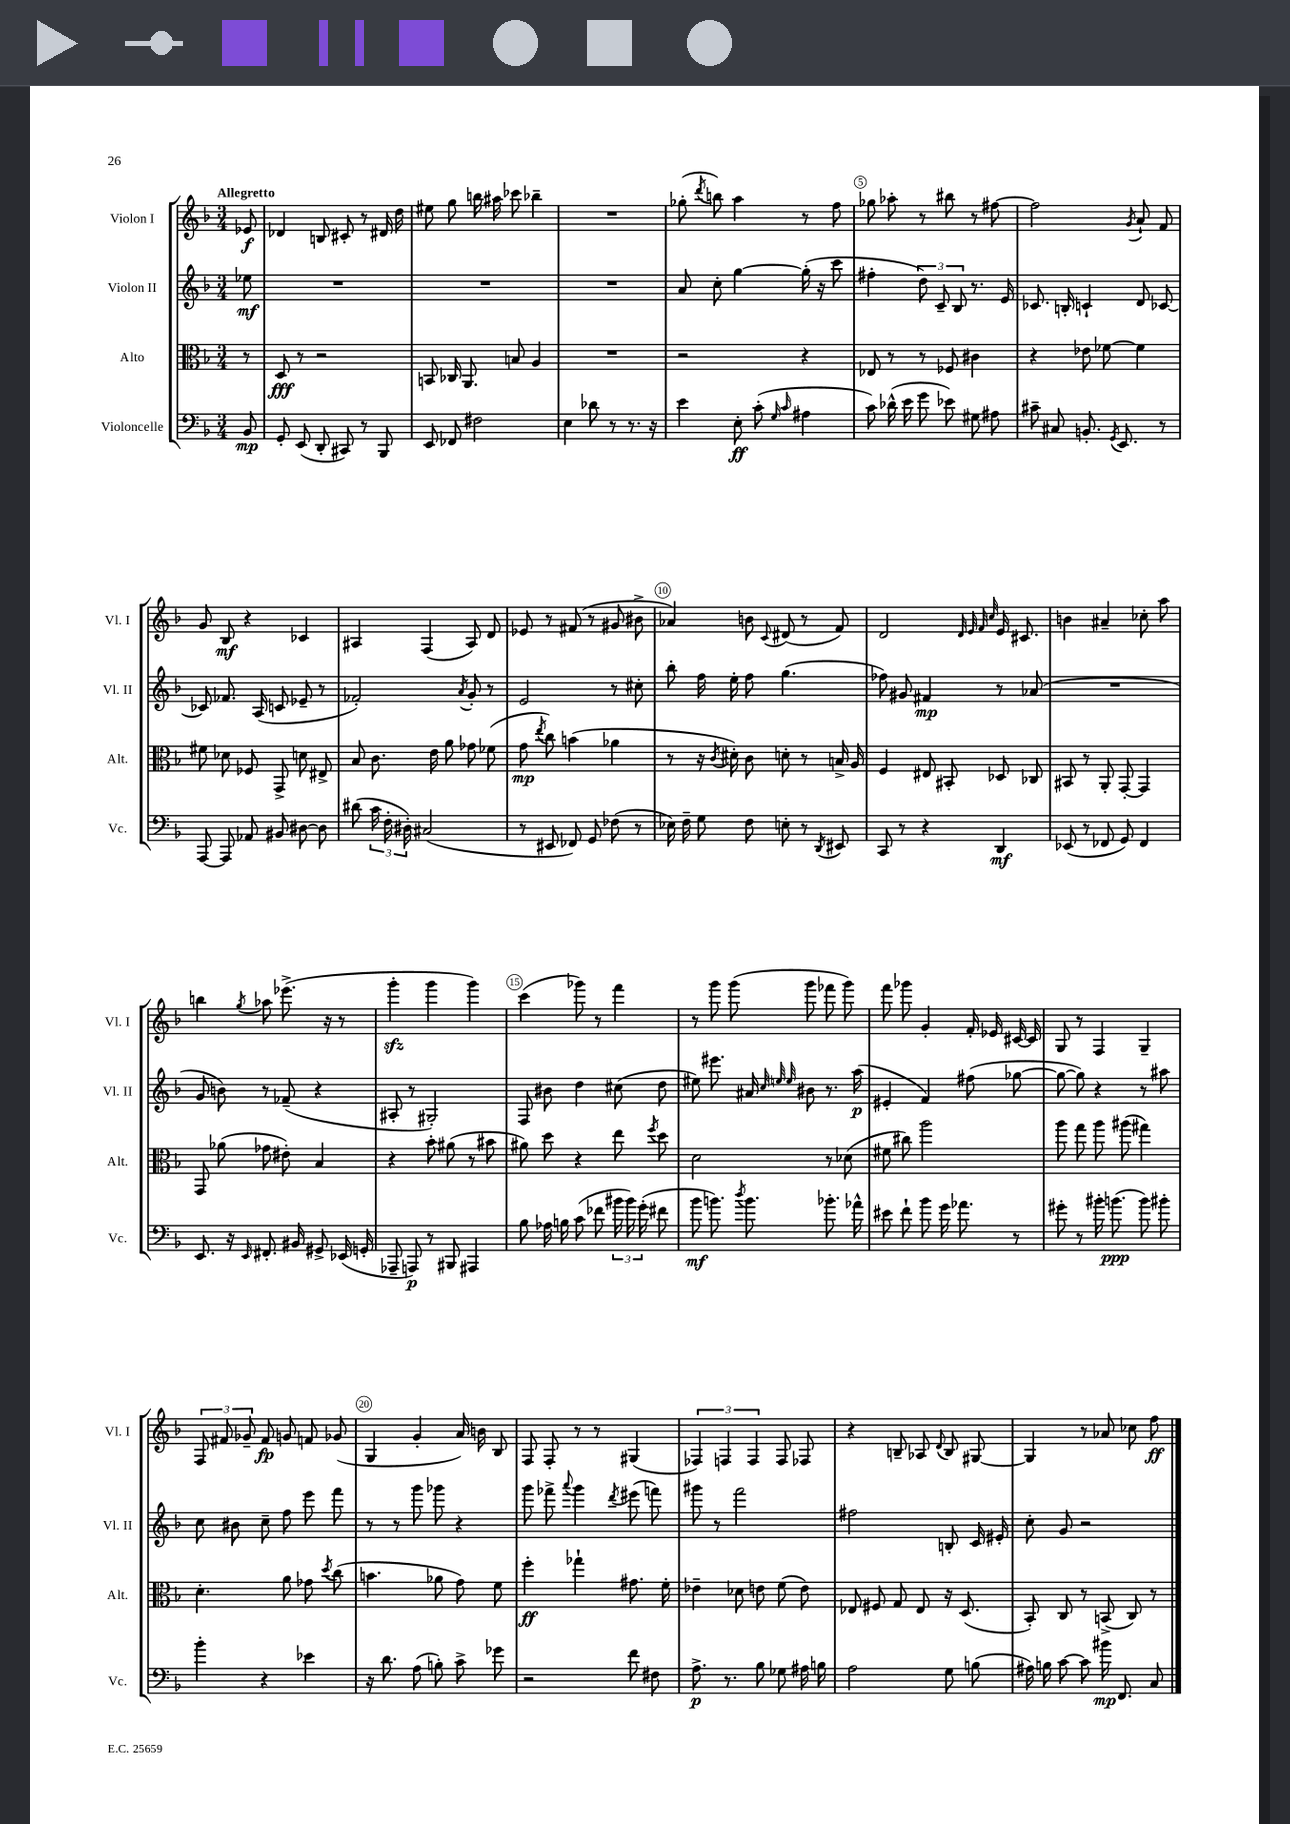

**kern	**dynam	**kern	**dynam	**kern	**dynam	**kern	**dynam
*part4	*part4	*part3	*part3	*part2	*part2	*part1	*part1
*staff4	*staff4	*staff3	*staff3	*staff2	*staff2	*staff1	*staff1
*I"Violoncelle	*	*I"Alto	*	*I"Violon II	*	*I"Violon I	*
*I'Vc.	*	*I'Alt.	*	*I'Vl. II	*	*I'Vl. I	*
*clefF4	*	*clefC3	*	*clefG2	*	*clefG2	*
*k[b-]	*	*k[b-]	*	*k[b-]	*	*k[b-]	*
*M3/4	*	*M3/4	*	*M3/4	*	*M3/4	*
=	=	=	=	=	=	=	=
!	!	!	!	!	!	!LO:TX:a:B:t=Allegretto	!
8BB-/	mp	8r	.	8ee-X\	mf	8e-X/	f
=1	=1	=1	=1	=1	=1	=1	=1
8GG'/	.	8D/	fff	2.r	.	4d-X/	.
(8EE/	.	8r	.	.	.	.	.
8DD'/	.	2r	.	.	.	8Bn/	.
8CC#X/)	.	.	.	.	.	8c#X'/	.
8r	.	.	.	.	.	8r	.
8BBB-/	.	.	.	.	.	16d#X/	.
.	.	.	.	.	.	16dd\	.
=2	=2	=2	=2	=2	=2	=2	=2
8EE/	.	8BBn/	.	2.r	.	8ee#X\	.
8FF-X/	.	16C-X/	.	.	.	8gg\	.
.	.	8.AA/	.	.	.	.	.
2F#X\	.	.	.	.	.	16bbn\	.
.	.	.	.	.	.	16aa#X\	.
.	.	8Bn/	.	.	.	8ccc-X\	.
.	.	4A/	.	.	.	4bb-X~\	.
=3	=3	=3	=3	=3	=3	=3	=3
4E\	.	2.r	.	2.r	.	2.r	.
8d-X\	.	.	.	.	.	.	.
8r	.	.	.	.	.	.	.
8.r	.	.	.	.	.	.	.
16r	.	.	.	.	.	.	.
=4	=4	=4	=4	=4	=4	=4	=4
4e\	.	2r	.	8a/	.	(8gg-X'\	.
.	.	.	.	.	.	8qddd/	.
.	.	.	.	8cc'\	.	8bbn\)	.
8E'\	ff	.	.	[4gg\	.	4aa\	.
(8c'\	.	.	.	.	.	.	.
16qqG/	.	.	.	.	.	.	.
16qqc/	.	.	.	.	.	.	.
4A#X\	.	4r	.	(16gg'\]	.	8r	.
.	.	.	.	16r	.	.	.
.	.	.	.	8ccc\	.	8ff\	.
=5	=5	=5	=5	=5	=5	=5	=5
8c\)	.	8E-X/	.	4ff#X'\	.	8gg-X\	.
(16d-X^^\	.	8r	.	.	.	8aa-X'\	.
16e\	.	.	.	.	.	.	.
8g\	.	8r	.	12dd\)	.	8r	.
.	.	.	.	12c~/	.	.	.
8e-X\)	.	8F-X/	.	.	.	8bb#X\	.
.	.	.	.	12B-/	.	.	.
8G#X\	.	4c#X\	.	8.r	.	8r	.
8A#X\	.	.	.	.	.	[8ff#X\	.
.	.	.	.	16e/	.	.	.
=6	=6	=6	=6	=6	=6	=6	=6
8c#X~\	.	4r	.	8.c-X/	.	2ff#\]	.
8C#X/	.	.	.	.	.	.	.
.	.	.	.	16Bn'/	.	.	.
8.BBn'/	.	8e-X\	.	4cn`/	.	.	.
.	.	[8f-X\	.	.	.	.	.
8qGG/	.	.	.	.	.	.	.
8.EE/	.	.	.	.	.	.	.
.	.	.	.	.	.	8qg/	.
.	.	4f-\]	.	8d/	.	8a`/	.
8r	.	.	.	[8c-X/	.	8f/	.
!!LO:LB:g=z
=7	=7	=7	=7	=7	=7	=7	=7
[8AAA/	.	8f#X\	.	8c-X/]	.	8g/	.
8AAA/]	.	8d-X\	.	8.f-X/	.	8B-/	mf
8AA-X/	.	8F-X/	.	.	.	4r	.
.	.	.	.	(16A/	.	.	.
8BB#X/	.	8GG^/	.	8cn/	.	.	.
[8D#X\	.	8dn\	.	8e-X~/	.	4c-X/	.
8D#\]	.	8E#X^/	.	8r	.	.	.
=8	=8	=8	=8	=8	=8	=8	=8
(8d#X\	.	8B-/	.	2f-X'/)	.	4A#X/	.
24c\	.	8.c\	.	.	.	.	.
24F'\	.	.	.	.	.	.	.
24D#X'\)	.	.	.	.	.	.	.
(2C#X/	.	.	.	.	.	(4F/	.
.	.	16e\	.	.	.	.	.
.	.	8a\	.	.	.	.	.
.	.	.	.	8qa/	.	.	.
.	.	8g-X\	.	8g'/	.	8A#/)	.
.	.	(8f-X\	.	8r	.	8d/	.
=9	=9	=9	=9	=9	=9	=9	=9
8r	.	8g\	mp	2e/	.	8e-X/	.
.	.	8qee/	.	.	.	.	.
8EE#X/	.	8cc\)	.	.	.	8r	.
8FF-X/)	.	(4bn\	.	.	.	(8f#X/	.
8GG/	.	.	.	.	.	8r	.
(8F-X\	.	4a-X\	.	8r	.	8g#X/	.
8r	.	.	.	8cc#X'\	.	8b#X^\	.
=10	=10	=10	=10	=10	=10	=10	=10
16E-X\)	.	8r	.	8bb-'\	.	4a-X/)	.
16F~\	.	.	.	.	.	.	.
8G\	.	16r	.	16ff\	.	.	.
.	.	8qc/	.	.	.	.	.
.	.	16d#X'\)	.	16ee'\	.	.	.
8F\	.	8c\	.	8ff\	.	8bn\	.
.	.	.	.	.	.	8qqc/	.
8En'\	.	8dn'\	.	(4.gg\	.	(8d#X/	.
8r	.	8r	.	.	.	8r	.
8qDD/	.	.	.	.	.	.	.
8EE#X/	.	16Bn^/	.	.	.	8f/)	.
.	.	16A/	.	.	.	.	.
=11	=11	=11	=11	=11	=11	=11	=11
8CC/	.	4F/	.	8ff-X\)	.	2d/	.
8r	.	.	.	8g#X/	.	.	.
4r	.	8E#X/	.	4f#X/	mp	.	.
.	.	8BB#X'/	.	.	.	.	.
.	.	.	.	.	.	32qqd/	.
.	.	.	.	.	.	32qqe/	.
.	.	.	.	.	.	32qqf/	.
.	.	.	.	.	.	32qqcc/	.
4DD/	mf	8D-X/	.	8r	.	16e/	.
.	.	.	.	.	.	8.c#X/	.
.	.	8C-X/	.	(8a-X/	.	.	.
=12	=12	=12	=12	=12	=12	=12	=12
(8EE-X/	.	8BB#X/	.	2.r	.	4bn\	.
8r	.	8r	.	.	.	.	.
8FF-X/	.	8AA'/	.	.	.	4a#X~/	.
8GG/)	.	[8GG'/	.	.	.	.	.
4FF-/	.	4GG/]	.	.	.	8cc-X'\	.
.	.	.	.	.	.	8aa\	.
!!LO:LB:g=z
=13	=13	=13	=13	=13	=13	=13	=13
8.EE/	.	8GG/	.	8g/	.	4bbn\	.
.	.	(8a-X\	.	8bn\)	.	.	.
16r	.	.	.	.	.	.	.
16qqEE/	.	.	.	.	.	8qgg/	.
8.FF#X'/	.	8g-X\	.	8r	.	8aa-X\	.
.	.	8e#X'\)	.	(8f-X~/	.	(8.eee-X^\	.
16BB#X/	.	.	.	.	.	.	.
8GG#X^/	.	4B-/	.	4r	.	.	.
.	.	.	.	.	.	16r	.
(16EE-X/	.	.	.	.	.	8r	.
16GGn'/	.	.	.	.	.	.	.
=14	=14	=14	=14	=14	=14	=14	=14
8AAA-X~/	.	4r	.	8A#X'/	.	4gggzz'\	.
8AAAn/)	p	.	.	8r	.	.	.
8r	.	8b-'\	.	2G#X'/)	.	4ggg\	.
8BBB#X/	.	(8a#X\	.	.	.	.	.
4AAA#X/	.	8r	.	.	.	4ggg\)	.
.	.	8b#X\	.	.	.	.	.
=15	=15	=15	=15	=15	=15	=15	=15
8B-\	.	8a#X\)	.	8F/	.	(4ccc\	.
16A-X\	.	8dd\	.	8b#X\	.	.	.
16Bn\	.	.	.	.	.	.	.
(8c\	.	4r	.	4dd\	.	8ggg-X\)	.
8f-X\	.	.	.	.	.	8r	.
24b#X\	.	8ee\	.	(8cc#X\	.	4fff\	.
24b#\)	.	.	.	.	.	.	.
(24g'\	.	.	.	.	.	.	.
.	.	8qff/	.	.	.	.	.
8f#X\	.	8dd\	.	8dd\	.	.	.
=16	=16	=16	=16	=16	=16	=16	=16
8b-\	mf	2d\	.	8ee#X\)	.	8r	.
8.bn\)	.	.	.	8.eee#X\	.	8ggg\	.
.	.	.	.	.	.	(8ggg\	.
8qdd/	.	.	.	.	.	.	.
8.b\	.	.	.	16a#X/	.	.	.
.	.	.	.	32qqcc/	.	.	.
.	.	.	.	32qqeen/	.	.	.
.	.	.	.	32qqee/	.	.	.
.	.	.	.	8b#X\	.	8ggg\	.
8.b-X'\	.	8r	.	8.r	.	8fff-X\	.
.	.	(8d-X\	.	.	.	8ggg\)	.
16a-X^^\	.	.	.	(16aa\	p	.	.
=17	=17	=17	=17	=17	=17	=17	=17
8e#X\	.	8f#X\	.	4e#X'/	.	8fff\	.
8f`\	.	8cc#X\)	.	.	.	8ggg-X\	.
8b-\	.	2aa\	.	4f/)	.	4g'/	.
16g\	.	.	.	.	.	.	.
8.a-X\	.	.	.	.	.	.	.
.	.	.	.	(8ff#X\	.	16f'/	.
.	.	.	.	.	.	16e-X/	.
8r	.	.	.	[8gg-X\	.	[16c#X/	.
.	.	.	.	.	.	16c#/]	.
=18	=18	=18	=18	=18	=18	=18	=18
8g#X'\	.	8aa\	.	8gg-\_	.	8G/	.
8r	.	8gg\	.	8gg-\])	.	8r	.
16b#X'\	.	8aa\	.	4r	.	4F/	.
(8.bn\	ppp	.	.	.	.	.	.
.	.	(8aa#X\	.	.	.	.	.
8b\)	.	4gg#X\)	.	8r	.	4G~/	.
8b#X'\	.	.	.	8aa#X\	.	.	.
!!LO:LB:g=z
=19	=19	=19	=19	=19	=19	=19	=19
4b-'\	.	4.d'\	.	8cc\	.	12F/	.
.	.	.	.	.	.	12f#X/	.
.	.	.	.	8b#X\	.	.	.
.	.	.	.	.	.	12g-X~/	.
4r	.	.	.	8cc~\	.	8f#/	fp
.	.	8a\	.	8ff\	.	8gn/	.
4e-X\	.	8g-X\	.	8eee\	.	8fn/	.
.	.	8qdd/	.	.	.	.	.
.	.	(8cc\	.	8fff\	.	(8g-X/	.
=20	=20	=20	=20	=20	=20	=20	=20
16r	.	4.bn\	.	8r	.	4G/	.
8.d\	.	.	.	.	.	.	.
.	.	.	.	8r	.	.	.
(8A\	.	.	.	8ggg\	.	4g'/	.
8Bn'\)	.	8a-X\	.	8ggg-X\	.	.	.
8c^\	.	8g\)	.	4r	.	16a/)	.
.	.	.	.	.	.	16bn\	.
8g-X\	.	8f\	.	.	.	8B-/	.
=21	=21	=21	=21	=21	=21	=21	=21
2r	.	4ff'\	ff	8ggg\	.	8F/	.
.	.	.	.	8fff-X^\	.	8F'/	.
.	.	.	.	8qqaaa/	.	.	.
.	.	4gg-X`\	.	4ggg\	.	8r	.
.	.	.	.	.	.	8r	.
.	.	.	.	8qddd/	.	.	.
8f\	.	8.g#X\	.	(8eee#X\	.	(4G#X/	.
8F#X\	.	.	.	8fffn\)	.	.	.
.	.	16f'\	.	.	.	.	.
=22	=22	=22	=22	=22	=22	=22	=22
8.A^\	p	4e-X~\	.	8ggg#X\	.	6F-X/)	.
.	.	.	.	8r	.	.	.
.	.	.	.	.	.	6Fn/	.
8.r	.	.	.	.	.	.	.
.	.	8d-X\	.	2fff\	.	.	.
.	.	.	.	.	.	6F/	.
8B-\	.	8en\	.	.	.	.	.
8G-X\	.	(8f\	.	.	.	8F/	.
16A#X\	.	8e\)	.	.	.	8F-X/	.
16Bn\	.	.	.	.	.	.	.
=23	=23	=23	=23	=23	=23	=23	=23
2A\	.	8E-X/	.	2ff#X\	.	4r	.
.	.	8F#X/	.	.	.	.	.
.	.	8G/	.	.	.	8Bn~/	.
.	.	8E-/	.	.	.	8A-X/	.
.	.	.	.	.	.	8qqd/	.
8G\	.	16r	.	8Bn'/	.	8B/	.
.	.	(8.D/	.	.	.	.	.
(8Bn\	.	.	.	16c/	.	[8G#X/	.
.	.	.	.	16e#X'/	.	.	.
=24	=24	=24	=24	=24	=24	=24	=24
16A#X\)	.	8BB-'/)	.	8cc'\	.	4G#/]	.
16Bn\	.	.	.	.	.	.	.
[8c\	.	8C/	.	8g/	.	.	.
8c\]	.	8r	.	2r	.	8r	.
16b#X\	mp	(8BBn^/	.	.	.	8a-X/	.
8.FF/	.	.	.	.	.	.	.
.	.	8C/)	.	.	.	8cc-X\	.
8C/	.	8r	.	.	.	8ff\	ff
==	==	==	==	==	==	==	==
*-	*-	*-	*-	*-	*-	*-	*-
